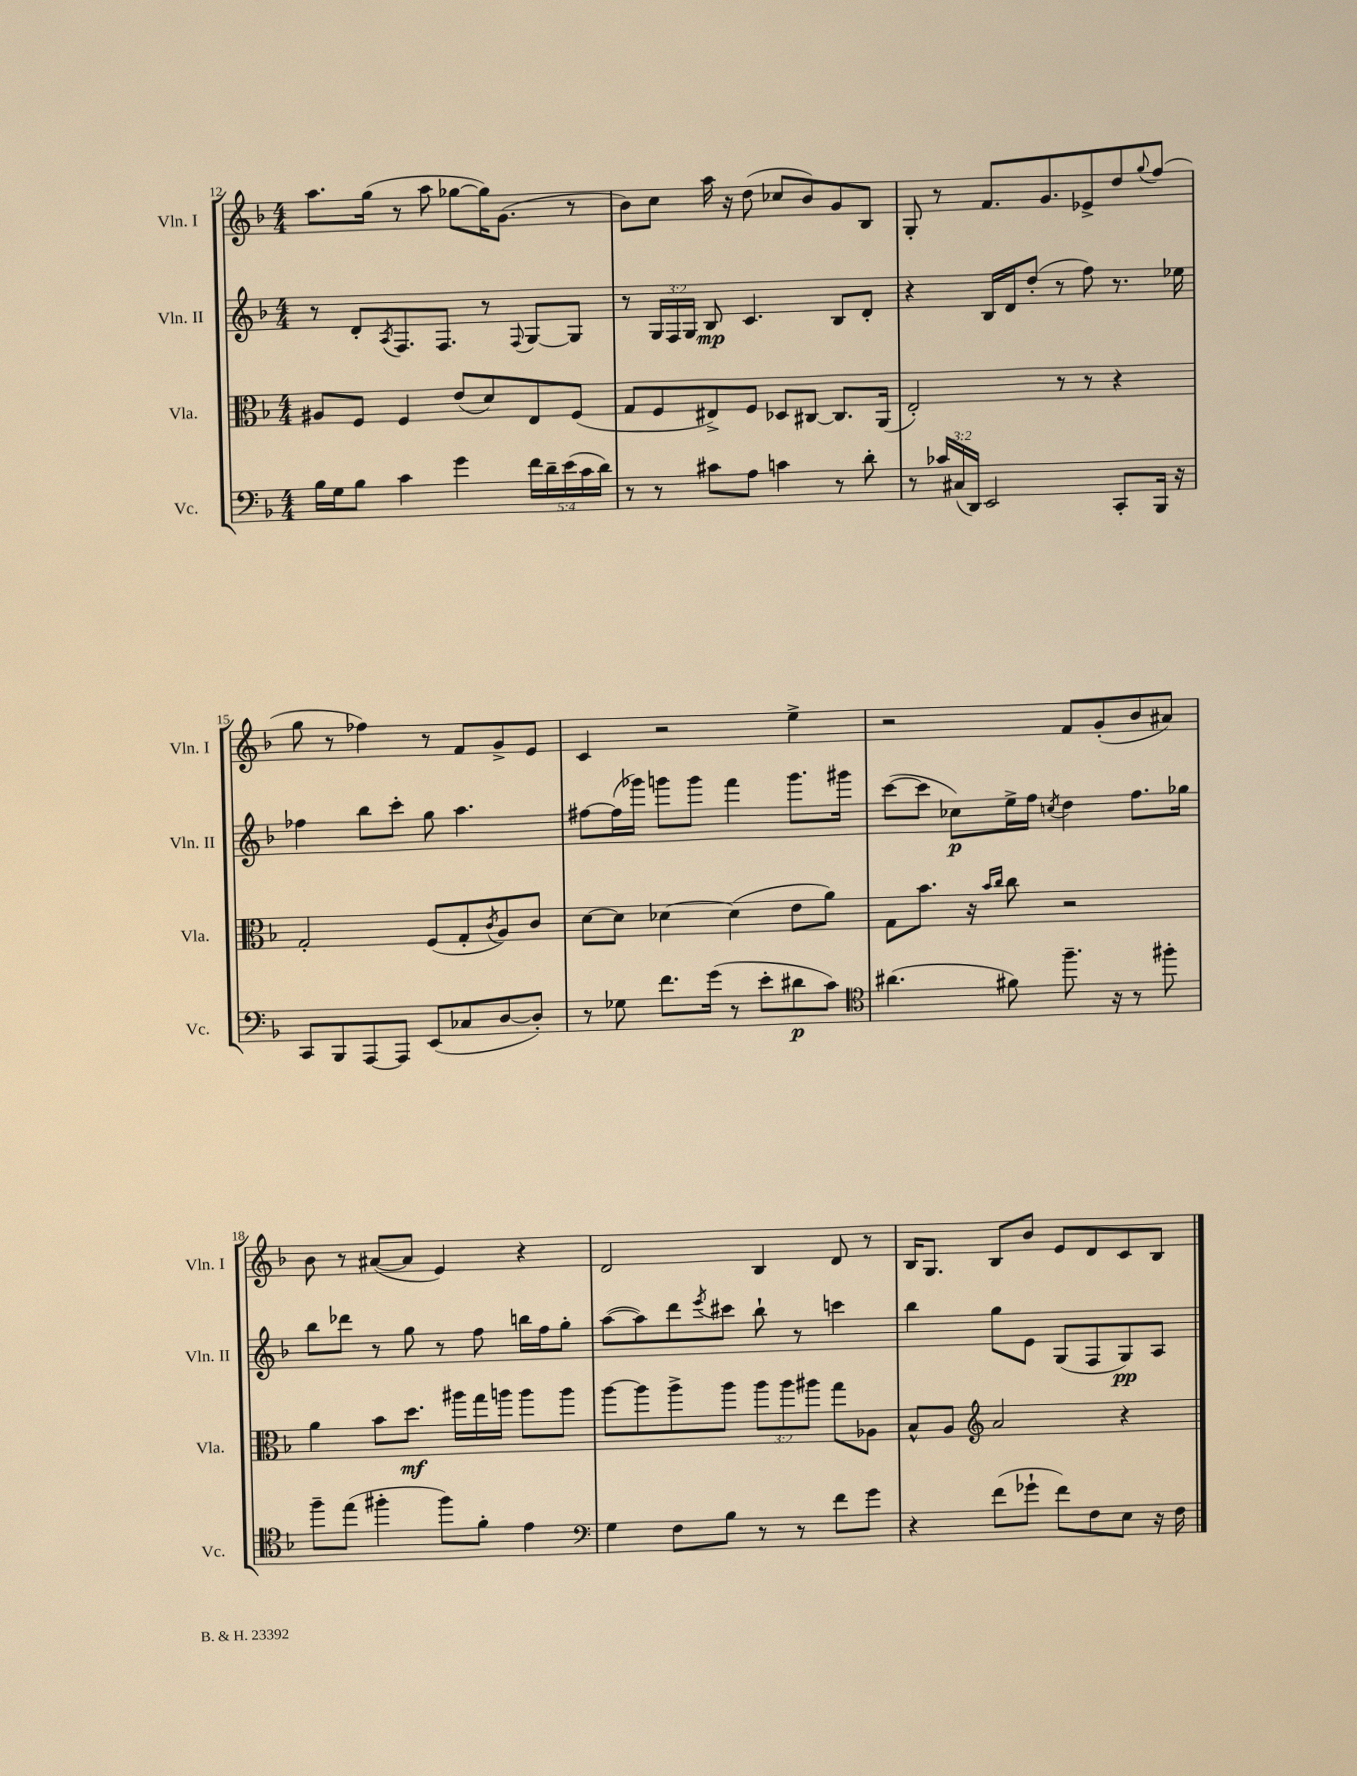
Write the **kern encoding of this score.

**kern	**dynam	**kern	**dynam	**kern	**dynam	**kern
*part4	*part4	*part3	*part3	*part2	*part2	*part1
*staff4	*staff4	*staff3	*staff3	*staff2	*staff2	*staff1
*I"Vc.	*	*I"Vla.	*	*I"Vln. II	*	*I"Vln. I
*I'Vc.	*	*I'Vla.	*	*I'Vln. II	*	*I'Vln. I
*clefF4	*	*clefC3	*	*clefG2	*	*clefG2
*k[b-]	*	*k[b-]	*	*k[b-]	*	*k[b-]
*M4/4	*	*M4/4	*	*M4/4	*	*M4/4
=12	=12	=12	=12	=12	=12	=12
16B-\LL	.	8A#X/L	.	8r	.	8.aa\L
16G\J	.	.	.	.	.	.
8B-\J	.	8F/J	.	8d'/L	.	.
.	.	.	.	.	.	(16gg\Jk
.	.	.	.	8qA/	.	.
4c\	.	4F/	.	8.F/	.	8r
.	.	.	.	.	.	8aa\
.	.	.	.	8.F/J	.	.
4g\	.	(8e/L	.	.	.	[8gg-X\L
.	.	8d/)	.	8r	.	16gg-\K])
.	.	.	.	.	.	(8.g\J
.	.	.	.	8qqF/	.	.
20f\LL	.	8E/	.	[8G/L	.	.
20d~\	.	.	.	.	.	.
(20e\	.	.	.	.	.	.
.	.	(8F/J	.	8G/J]	.	8r
20c\	.	.	.	.	.	.
20d\JJ)	.	.	.	.	.	.
=13	=13	=13	=13	=13	=13	=13
8r	.	8G/L	.	8r	.	8b-\L)
8r	.	8F/	.	24G/LL	.	8cc\J
.	.	.	.	24F/	.	.
.	.	.	.	24G/JJ	.	.
8c#X\L	.	8E#X^/)	.	8B-/	mp	16aa\
.	.	.	.	.	.	16r
8A\J	.	8F/J	.	4.c/	.	(8dd\
4cn\	.	8D-X/L	.	.	.	8cc-X/L
.	.	[8C#X/J	.	.	.	8b-/)
8r	.	8.C#/L]	.	8B-/L	.	8g/
8d'\	.	.	.	8d'/J	.	8B-/J
.	.	(16AA/Jk	.	.	.	.
=14	=14	=14	=14	=14	=14	=14
8r	.	2E'/)	.	4r	.	8G'/
24c-X/LL	.	.	.	.	.	8r
(24C#X/	.	.	.	.	.	.
24DD/JJ)	.	.	.	.	.	.
2EE/	.	.	.	16B-/LL	.	8.f/L
.	.	.	.	16d/J	.	.
.	.	.	.	(8dd'/J	.	.
.	.	.	.	.	.	8.g/
.	.	8r	.	8r	.	.
.	.	8r	.	8ff\)	.	8e-X^/
8CC'/L	.	4r	.	8.r	.	8dd/
.	.	.	.	.	.	8qqgg/
16BBB-/Jk	.	.	.	.	.	(8ff/J
16r	.	.	.	16ee-X\	.	.
!!LO:LB:g=z
=15	=15	=15	=15	=15	=15	=15
8CC/L	.	2G'/	.	4ff-X\	.	8gg\
8BBB-/	.	.	.	.	.	8r
[8AAA/	.	.	.	8bb-\L	.	4ff-X\)
8AAA/J]	.	.	.	8ccc'\J	.	.
(8EE/L	.	(8F/L	.	8gg\	.	8r
8C-X/	.	8G'/	.	4.aa\	.	8f/L
.	.	8qc/	.	.	.	.
[8D/	.	8A/)	.	.	.	8g^/
8D'/J])	.	8c/J	.	.	.	8e/J
=16	=16	=16	=16	=16	=16	=16
8r	.	[8d\L	.	[8ff#X\L	.	4c/
8G-X\	.	8d\J]	.	(16ff#\L]	.	.
.	.	.	.	16ggg-X\JJ)	.	.
8.f\L	.	[4d-X\	.	8gggn\L	.	2r
.	.	.	.	8ggg\J	.	.
(16g\Jk	.	.	.	.	.	.
8r	.	(4d-\]	.	4fff\	.	.
8e'\L	.	.	.	.	.	.
8d#X\	p	8e\L	.	8.ggg\L	.	4ee^\
8c\J)	.	8a\J)	.	.	.	.
.	.	.	.	16ggg#X\Jk	.	.
=17	=17	=17	=17	=17	=17	=17
*clefC4	*	*	*	*	*	*
(4.a#X\	.	8G\L	.	([8ccc\L	.	2r
.	.	8.b-\J	.	8ccc\J]	.	.
.	.	.	.	8cc-X\L)	p	.
.	.	16r	.	.	.	.
.	.	16qqb-/LL	.	.	.	.
.	.	16qqcc/JJ	.	.	.	.
8f#X\)	.	8cc\	.	16ee^\L	.	.
.	.	.	.	16ff\JJ	.	.
.	.	.	.	8qccn/	.	.
8.ff~\	.	2r	.	4dd\	.	8f/L
.	.	.	.	.	.	(8g'/
16r	.	.	.	.	.	.
8r	.	.	.	8.ff\L	.	8b-/
8ff#X'\	.	.	.	.	.	8a#X/J)
.	.	.	.	16gg-X\Jk	.	.
!!LO:LB:g=z
=18	=18	=18	=18	=18	=18	=18
8ff~\L	.	4a\	.	8bb-\L	.	8b-\
(8ee\J	.	.	.	8ddd-X\J	.	8r
4ff#X'\	.	8b-\L	.	8r	.	([8a#X/L
.	.	8.dd\J	mf	8gg\	.	8a#/J]
8ff#\L)	.	.	.	8r	.	4e/)
.	.	16aa#X\LL	.	.	.	.
8f'\J	.	16gg\	.	8ff\	.	.
.	.	16aan\JJ	.	.	.	.
4e\	.	8aa\L	.	16bbn\LL	.	4r
.	.	.	.	16ff\J	.	.
.	.	8aa\J	.	8gg'\J	.	.
=19	=19	=19	=19	=19	=19	=19
*clefF4	*	*	*	*	*	*
4G\	.	[8aa\L	.	([8aa\L	.	2d/
.	.	8aa\]	.	8aa\])	.	.
8F\L	.	8aa^\	.	8ddd\	.	.
.	.	.	.	8qeee/	.	.
8B-\J	.	8aa\J	.	8ccc#X\J	.	.
8r	.	12aa\L	.	8bb-`\	.	4B-/
.	.	12aa\	.	.	.	.
8r	.	.	.	8r	.	.
.	.	12aa#X\J	.	.	.	.
8f\L	.	8gg\L	.	4cccn\	.	8d/
8g\J	.	8A-X\J	.	.	.	8r
=20	=20	=20	=20	=20	=20	=20
4r	.	8B-^^/L	.	4bb-\	.	16B-/KL
.	.	.	.	.	.	8.G/J
.	.	8A/J	.	.	.	.
*	*	*clefG2	*	*	*	*
(8f\L	.	2a/	.	8gg\L	.	8B-/L
8g-X`\J	.	.	.	8e\J	.	8b-/J
8f\L)	.	.	.	(8G/L	.	8e/L
8F\	.	.	.	8F/	.	8d/
8E\J	.	4r	.	8G/)	pp	8c/
16r	.	.	.	8A/J	.	8B-/J
16F\	.	.	.	.	.	.
==	==	==	==	==	==	==
*-	*-	*-	*-	*-	*-	*-
